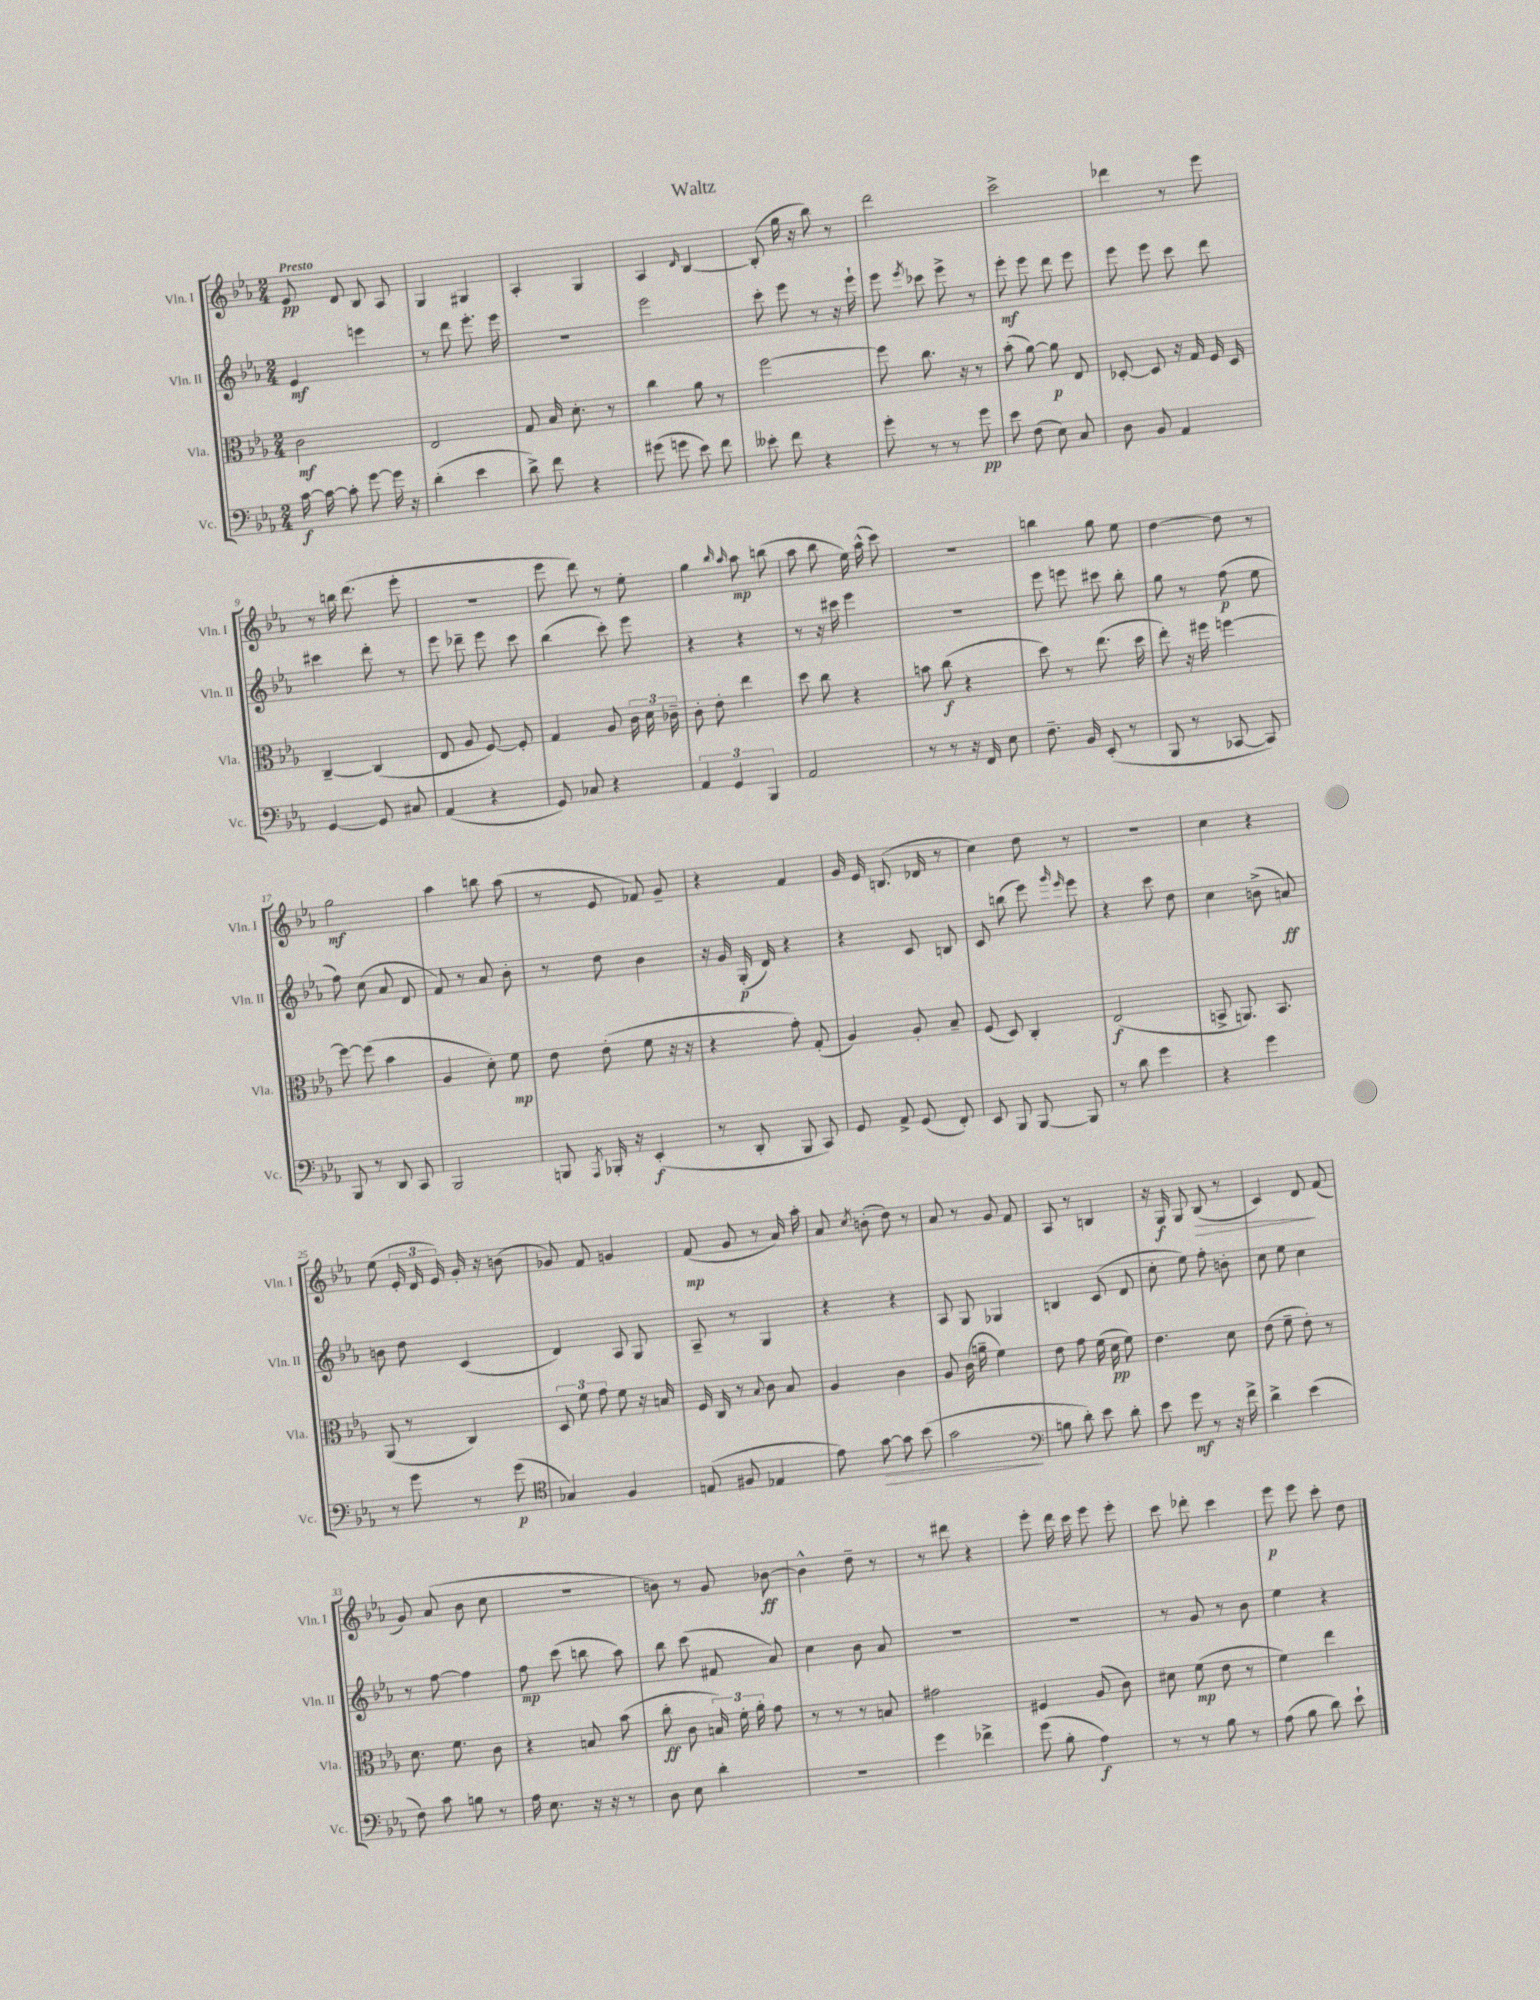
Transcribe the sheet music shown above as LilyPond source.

\header { title = "Waltz" }
<<
\new StaffGroup <<
\new Staff = "s0" \with { instrumentName = "Vln. I" shortInstrumentName = "Vln. I" } {
    \clef treble \key ees \major \numericTimeSignature \time 2/4 \tempo "Presto"
    \autoBeamOff ees'8\pp d'8 bes8 aes8 |
    g4 gis4 |
    aes4-. g4 |
    aes4 \grace { d'16 } bes4~ |
    bes8-.( g''16 r16 bes''8) r8 |
    d'''2 |
    c'''2-> |
    des'''4 r8 ees'''8 |
    r8 b''16 d'''8.( ees'''8-. |
    R2 |
    ees'''8 d'''8) r8 ees''8-. |
    g''4 \grace { bes''16 aes''16 } aes''8\mp b''8( |
    aes''8 bes''8 ees''16) aes''16-^( c'''8) |
    r2 |
    b''4 g''8 ees''8 |
    d''4~ d''8 r8 |
    g''2\mf |
    aes''4 b''8 aes''8( |
    r8 ees'8 fes'8) g'8-- |
    r4 f'4 |
    g'16 ees'16 b8.( des'16 r8 |
    c''4) d''8 r8 |
    R2 |
    c''4 r4 |
    ees''8( \tuplet 3/2 { ees'16-. d'16 ees'16) } g'16-. r16 b'8( |
    ges'8) f'8 g'4 |
    f'8\mp( g'8 r8 aes'16) aes''16-. |
    aes'8 \acciaccatura { c''8 } b'8-.( d''8) r8 |
    aes'8 r8 g'8 f'8 |
    aes8 r8 b4 |
    r16 g16\f g8 bes8\>( r8 |
    c'4) d'8\! f'8( |
    g'8) aes'8( bes'8 c''8 |
    r2 |
    b'8) r8 g'8 bes'8~\ff |
    bes'4-^ d''8-- r8 |
    r8 dis'''8 r4 |
    ees'''8-. d'''16 c'''16 ees'''8 ees'''8-. |
    c'''8 des'''8-. c'''4 |
    ees'''8\p ees'''8 c'''8-. d''8 \bar "|." |
}
\new Staff = "s1" \with { instrumentName = "Vln. II" shortInstrumentName = "Vln. II" } {
    \clef treble \key ees \major \numericTimeSignature \time 2/4
    \autoBeamOff ees'4\mf e'''4 |
    r8 d'''8 ees'''8.-. ees'''16 |
    R2 |
    ees'''2 |
    c'''8-. ees'''8 r8 r16 ees'''16-! |
    ees'''8 \acciaccatura { ees'''8 } ces'''8 ees'''8-> r8 |
    ees'''8-.\mf ees'''8 d'''8 ees'''8 |
    ees'''8 ees'''8 c'''8 d'''8 |
    cis'''4 d'''8-. r8 |
    ees'''8 des'''8-- ees'''8 c'''8 |
    bes''4( c'''8-.) ees'''8 |
    r4 r4 |
    r8 r16 cis'''16 ees'''4 |
    r2 |
    ees'''8 e'''8 cis'''8 bes''8-. |
    g''8 r8 f''8\p( ees''8 |
    f''8) c''8( aes'8 d'8 |
    f'8) r8 aes'8 bes'8-. |
    r8 d''8 bes'4 |
    r16 g'16 g16-.\p( d'16) r4 |
    r4 c'8 b8 |
    c'8 b''8( ees'''8) \grace { g'''16 ees'''16 } ees'''8 |
    r4 c'''8 d''8 |
    c''4 b'8->( a'8\ff) |
    b'8 d''8 c'4( |
    d'4) aes8 g8 |
    aes8-- r8 g4 |
    r4 r4 |
    aes8 g8 ges4 |
    b4 c'8( d'8 |
    c''8-. ees''8) f''8-. b'8-. |
    c''8 ees''8 c''4 |
    r8 f''8~ f''4 |
    f''8\mp c'''8( b''8 aes''8) |
    bes''8 c'''8( fis'8 aes'8) |
    c''4 bes'8 aes'8 |
    R2 |
    r2 |
    r8 g'8 r8 bes'8 |
    ees''4 r4 \bar "|." |
}
\new Staff = "s2" \with { instrumentName = "Vla." shortInstrumentName = "Vla." } {
    \clef alto \key ees \major \numericTimeSignature \time 2/4
    \autoBeamOff c'2\mf |
    ees2 |
    g8 bes16 d'8.-. r8 |
    c''4 aes'8 r8 |
    f''2~ |
    f''8 c''8. r16 r8 |
    bes'8-.( aes'8~) aes'8\p ees8 |
    des8~-. des8 r16 g16 f16 des16 |
    c4~-- c4( |
    ees8 aes8 f8~) f8-. |
    g4 aes8 \tuplet 3/2 { c'16 d'16 ces'16-- } |
    c'8-. ees'8-. ees''4 |
    d''8 c''8 r4 |
    b'8 c''8\f( r4 |
    d''8) r8 ees''8.( d''16 |
    ees''8-.) r16 fis''16 f''4~ |
    f''8~ f''8( bes'4 |
    aes4 d'8-.) f'8\mp |
    ees'8 ees'8-.( f'8 r16 r16 |
    r4 g'8-.) g8-.( |
    aes4) aes8-. bes8-- |
    f8( d8) c4-. |
    ees2\f( |
    b,8-> a,8.) b,8. |
    aes,8( r8 c4) |
    \tuplet 3/2 { d8 f'8 g'8 } f'8 r16 b16 |
    f16 c16 r8 \appoggiatura { bes8 } c'8 bes8 |
    aes4 c'4 |
    aes8 c'16( a'16-- f'4) |
    ees'8 g'8 f'16( d'16\pp f'8) |
    ees'4. d'8 |
    ees'8( f'8-- ees'8-.) r8 |
    d'8. f'8. c'8 |
    r4 b8 bes'8( |
    c''8-.\ff c'8 \tuplet 3/2 { b16) f'16-. aes'16-. } g'8 |
    r8 r8 r8 b8 |
    gis'2 |
    fis4 aes8( c'8) |
    dis'8 f'8\mp( ees'8 r8 |
    f'4) ees''4 \bar "|." |
}
\new Staff = "s3" \with { instrumentName = "Vc." shortInstrumentName = "Vc." } {
    \clef bass \key ees \major \numericTimeSignature \time 2/4
    \autoBeamOff c'16~\f c'16~ c'8-. g'8~ g'16 r16 |
    d'4-.( ees'4 |
    d'8->) f'8 r4 |
    gis'8( g'8 ees'8) f'8 |
    eeses'8-. f'8 r4 |
    g'8-. r8 r8 g'8\pp |
    ees'8 f8( ees8) c8 |
    d8 bes,8 aes,4 |
    g,4~ g,8 cis8 |
    aes,4( r4 |
    g,8) ces8 r4 |
    \tuplet 3/2 { aes,4 g,4 bes,,4 } |
    aes,2 |
    r8 r8 r16 f,16 ees8 |
    f8.-- bes,16 ees,8-.( r8 |
    bes,,8 r8 ces,8~ ces,8) |
    bes,,8 r8 d,8 c,8 |
    bes,,2 |
    b,,8 \acciaccatura { aes,,8 } bes,,16-. r16 ees,4-.\f( |
    r8 d,8-. bes,,8 c,8) |
    g,8 aes,8-> g,8( f,8-.) |
    ees,8 bes,,8 bes,,8~ bes,,8 |
    r8 d'8 g'4 |
    r4 g'4 |
    r8 g'8 r8 g'8\p( |
    \clef tenor ges4) f4 |
    e8( fis8 ees4 |
    ees'8) g'8~\> g'8 bes'8( |
    g'2\! |
    \clef bass b8 d'8-.) ees'8 d'8-. |
    ees'8 g'8\mf r8 r16 f'16-> |
    d'4-> ees'4( |
    f8) c'8 b8 r8 |
    aes16 ees8. r16 r16 r8 |
    d8 ees8 d'4-. |
    R2 |
    g'4 fes'4-> |
    g'8( bes8-. aes4\f) |
    r8 r8 bes8 r8 |
    aes8( bes8 d'8) ees'8-! \bar "|." |
}
>>
>>
